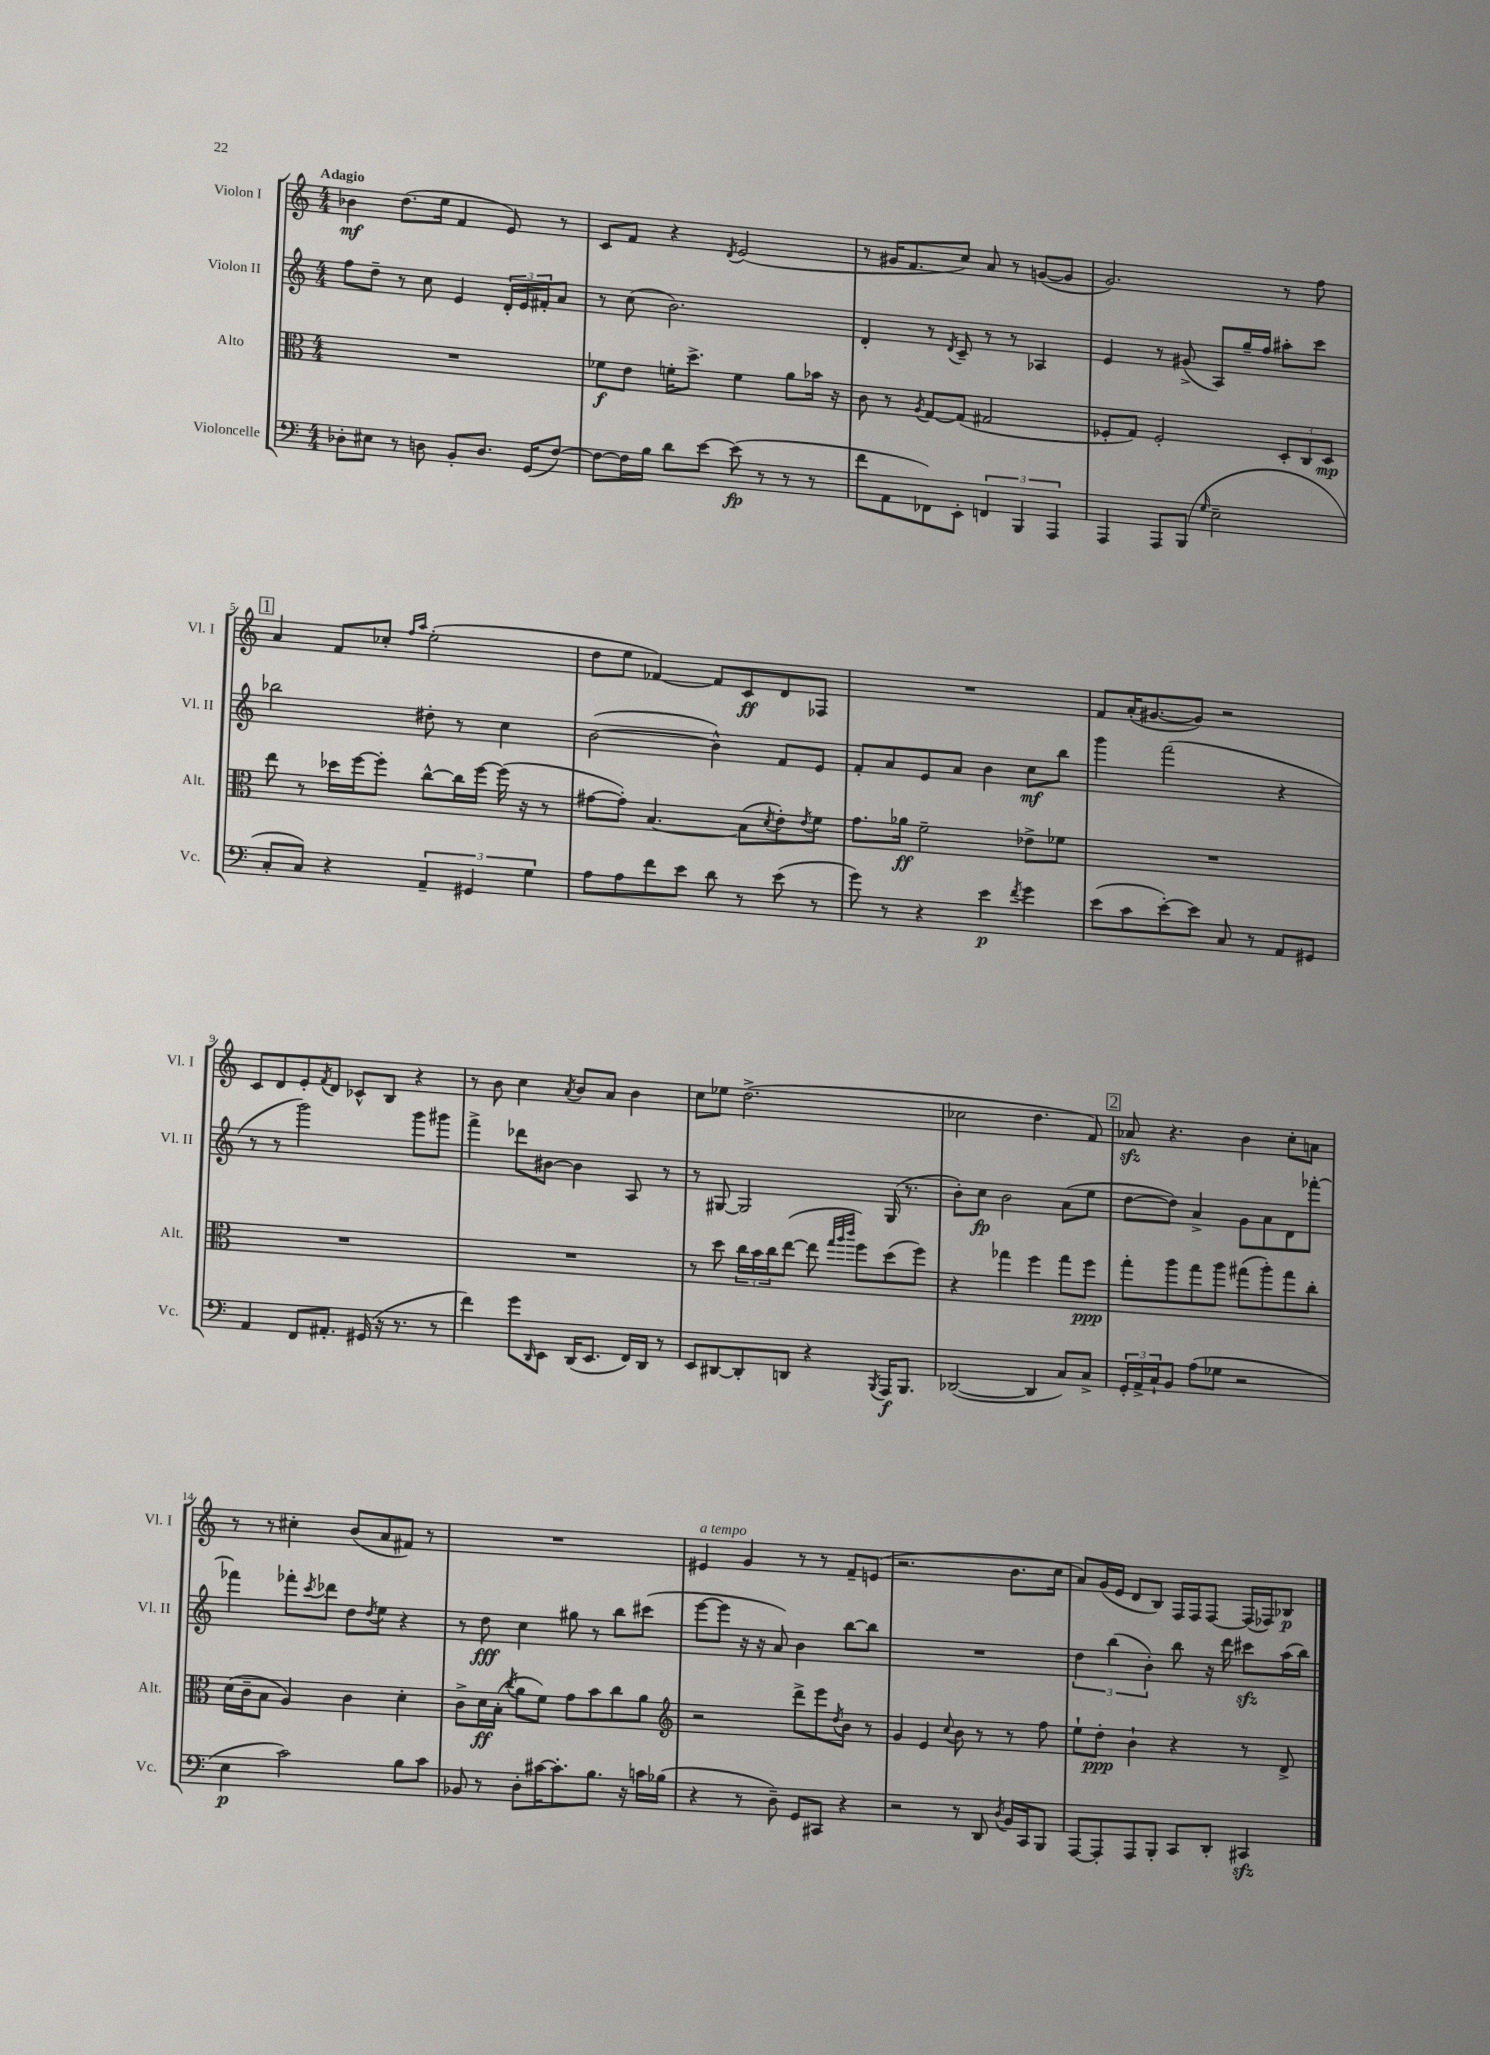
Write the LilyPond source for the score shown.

<<
\new StaffGroup <<
\new Staff = "s0" \with { instrumentName = "Violon I" shortInstrumentName = "Vl. I" } {
    \clef treble \key c \major \numericTimeSignature \time 4/4 \tempo "Adagio"
    bes'4\mf d''8.( e''16 f'4 e'8) r8 |
    c'8 f'8 r4 \acciaccatura { d'8 } e'2( |
    r8 gis'16 f'8. c''8) a'8 r8 g'8~( g'8 |
    g'2.) r8 f''8 |
    \mark \markup { \box "1" } a'4 f'8 ces''8-. \grace { f''16 a''16 } e''2-.( |
    d''8 e''8 fes'4~) fes'8 c'8\ff d'8 fes8 |
    R1 |
    f'8 a'16-.( gis'8.~ gis'8) r2 |
    c'8 d'8 e'8-. \acciaccatura { f'8 } d'8 ces'8-^ b8 r4 |
    r8 b'8 c''4 \acciaccatura { a'8 } b'8 a'8 b'4 |
    c''8 ees''8 d''2.->( |
    ces''2 d''4. f'8) |
    \mark \markup { \box "2" } aes'8\sfz r4. b'4 c''8-. a'8 |
    r8 r8 cis''4-. b'8( a'8 fis'8) r8 |
    R1 |
    eis'4^\markup { \italic "a tempo" } g'4 r8 r8 f'8-- e'8( |
    r2. b'8. c''16 |
    a'8) g'16( e'16 d'8 b8) f16 f16 f8~ f16( fes16) bes8\p \bar "|." |
}
\new Staff = "s1" \with { instrumentName = "Violon II" shortInstrumentName = "Vl. II" } {
    \clef treble \key c \major \numericTimeSignature \time 4/4
    f''8 d''8-- r8 c''8 e'4 \tuplet 3/2 { d'16-. e'16 fis'16-. } a'8 |
    r8 c''8( b'2.) |
    d'4-. r8 \acciaccatura { d'8 } c'8-- r8 r8 aes4 |
    e'4 r8 gis'8->( a8) g''16-- f''16 ais''8-. c'''8 |
    \mark \markup { \box "1" } bes''2 dis''8-. r8 c''4 |
    b'2~( b'4-^) f'8 e'8 |
    f'8-. a'8 e'8 a'8 b'4 c''8\mf b''8 |
    g'''4 f'''2( r4 |
    r8 r8 g'''2) g'''8 gis'''8 |
    f'''4-> des'''8 bis'8~ bis'4 a8 r8 |
    r8 gis8~ gis2 gis16( r8. |
    b'8-.) c''8\fp b'2 a'8( e''8 |
    \mark \markup { \box "2" } d''8~ d''8) a'4-> g'8 a'8 d'8 fes'''8~-. |
    fes'''4 fes'''8-. \acciaccatura { c'''8 } des'''8 d''8 \acciaccatura { d''8 } e''8 r4 |
    r8 d''8\fff c''4 gis''8 r8 b''8 cis'''8( |
    e'''8~ e'''8 r16 r16 a'8) b'4 b''8~ b''8 |
    R1 |
    \tuplet 3/2 { d''4 b''4( b'4-.) } b''8 r16 d'''16 cis'''8\sfz a''16( b''16) \bar "|." |
}
\new Staff = "s2" \with { instrumentName = "Alto" shortInstrumentName = "Alt." } {
    \clef alto \key c \major \numericTimeSignature \time 4/4
    R1 |
    fes'8\f e'8 f'16-. d''8.-> f'4 a'8 bes'16 r16 |
    c'8 r8 \acciaccatura { a8 } g8~ g8( gis2 |
    fes8-. g8) fes2-. \tuplet 3/2 { d8-. c8 d8\mp } |
    \mark \markup { \box "1" } e''8 r8 des''16 f''16~ f''8-. c''8~-^ c''16 f''16~ f''16( r16 r8 |
    gis'8~ gis'8-.) b4.~ b8( \acciaccatura { d'8 } e'8-.) \acciaccatura { e'8 } f'8 |
    g'8. aes'16\ff f'2-- ees'8-> fes'8 |
    R1 |
    R1 |
    R1 |
    r8 d''8 \tuplet 3/2 { c''16 b'16 c''16 } e''8~( e''8 \grace { g''32 a''32 c'''32 } f''8) d''8( f''8) |
    r4 ges''4 f''4 ges''8 f''8\ppp |
    \mark \markup { \box "2" } g''8-. a''8 g''8 a''8 gis''8( a''8-.) gis''8 c''8-. |
    d'16( c'16-- b8 a4) c'4 d'4-. |
    c'8-> d'16\ff b16-.( \acciaccatura { c''8 } a'8 f'8) g'8 b'8 c''8 a'8 |
    \clef treble r2 d'''8-> e'''8 \acciaccatura { d''8 } b'8 r8 |
    g'4 e'4 \appoggiatura { c''8 } b'8 r8 r8 f''8 |
    e''8-! d''8-.\ppp b'4-! r4 r8 d'8-> \bar "|." |
}
\new Staff = "s3" \with { instrumentName = "Violoncelle" shortInstrumentName = "Vc." } {
    \clef bass \key c \major \numericTimeSignature \time 4/4
    des8-. eis8 r8 d8 b,8-. d8. g,16( f8~) |
    f8~ f16 b16 d'8 e'8~ e'8\fp( r8 r8 r8 |
    f'8 a,8 fes,8) e,8-. \tuplet 3/2 { f,4 b,,4 a,,4 } |
    a,,4 a,,8 b,,8( \grace { g16 } e2-- |
    \mark \markup { \box "1" } c8-. c8) r4 \tuplet 3/2 { a,4-- gis,4 g4 } |
    a8 a8 f'8 e'8 d'8 r8 e'8( r8 |
    g'8) r8 r4 e'4\p \acciaccatura { f'8 } g'4 |
    e'8( c'8 e'8~-.) e'8 c8 r8 a,8 gis,8 |
    a,4 f,8 ais,8.-. gis,16( r16 r8. r8 |
    f'4) g'8 \grace { d,16 } e,8 d,16( e,8. f,16) d,16 r8 |
    e,8 dis,8~ dis,8-. d,8 r4 \acciaccatura { b,,8 } a,,16\f b,,8. |
    des,2~( des,4 c8) c8-> |
    \mark \markup { \box "2" } \tuplet 3/2 { g,16-. a,16-> c16-! } b,8 a8( ges8 r2 |
    e4\p c'2) b8 c'8 |
    bes,8 r8 d8-. cis'16~ cis'8.-. b8. r16 c'16 bes16( |
    r4 r8 d8--) g,8 cis,8 r4 |
    r2 r8 d,8 \acciaccatura { d8 } b,16 c,16 b,,8 |
    a,,8~ a,,8-. a,,8 b,,8-. c,8 d,8-. cis,4\sfz \bar "|." |
}
>>
>>
